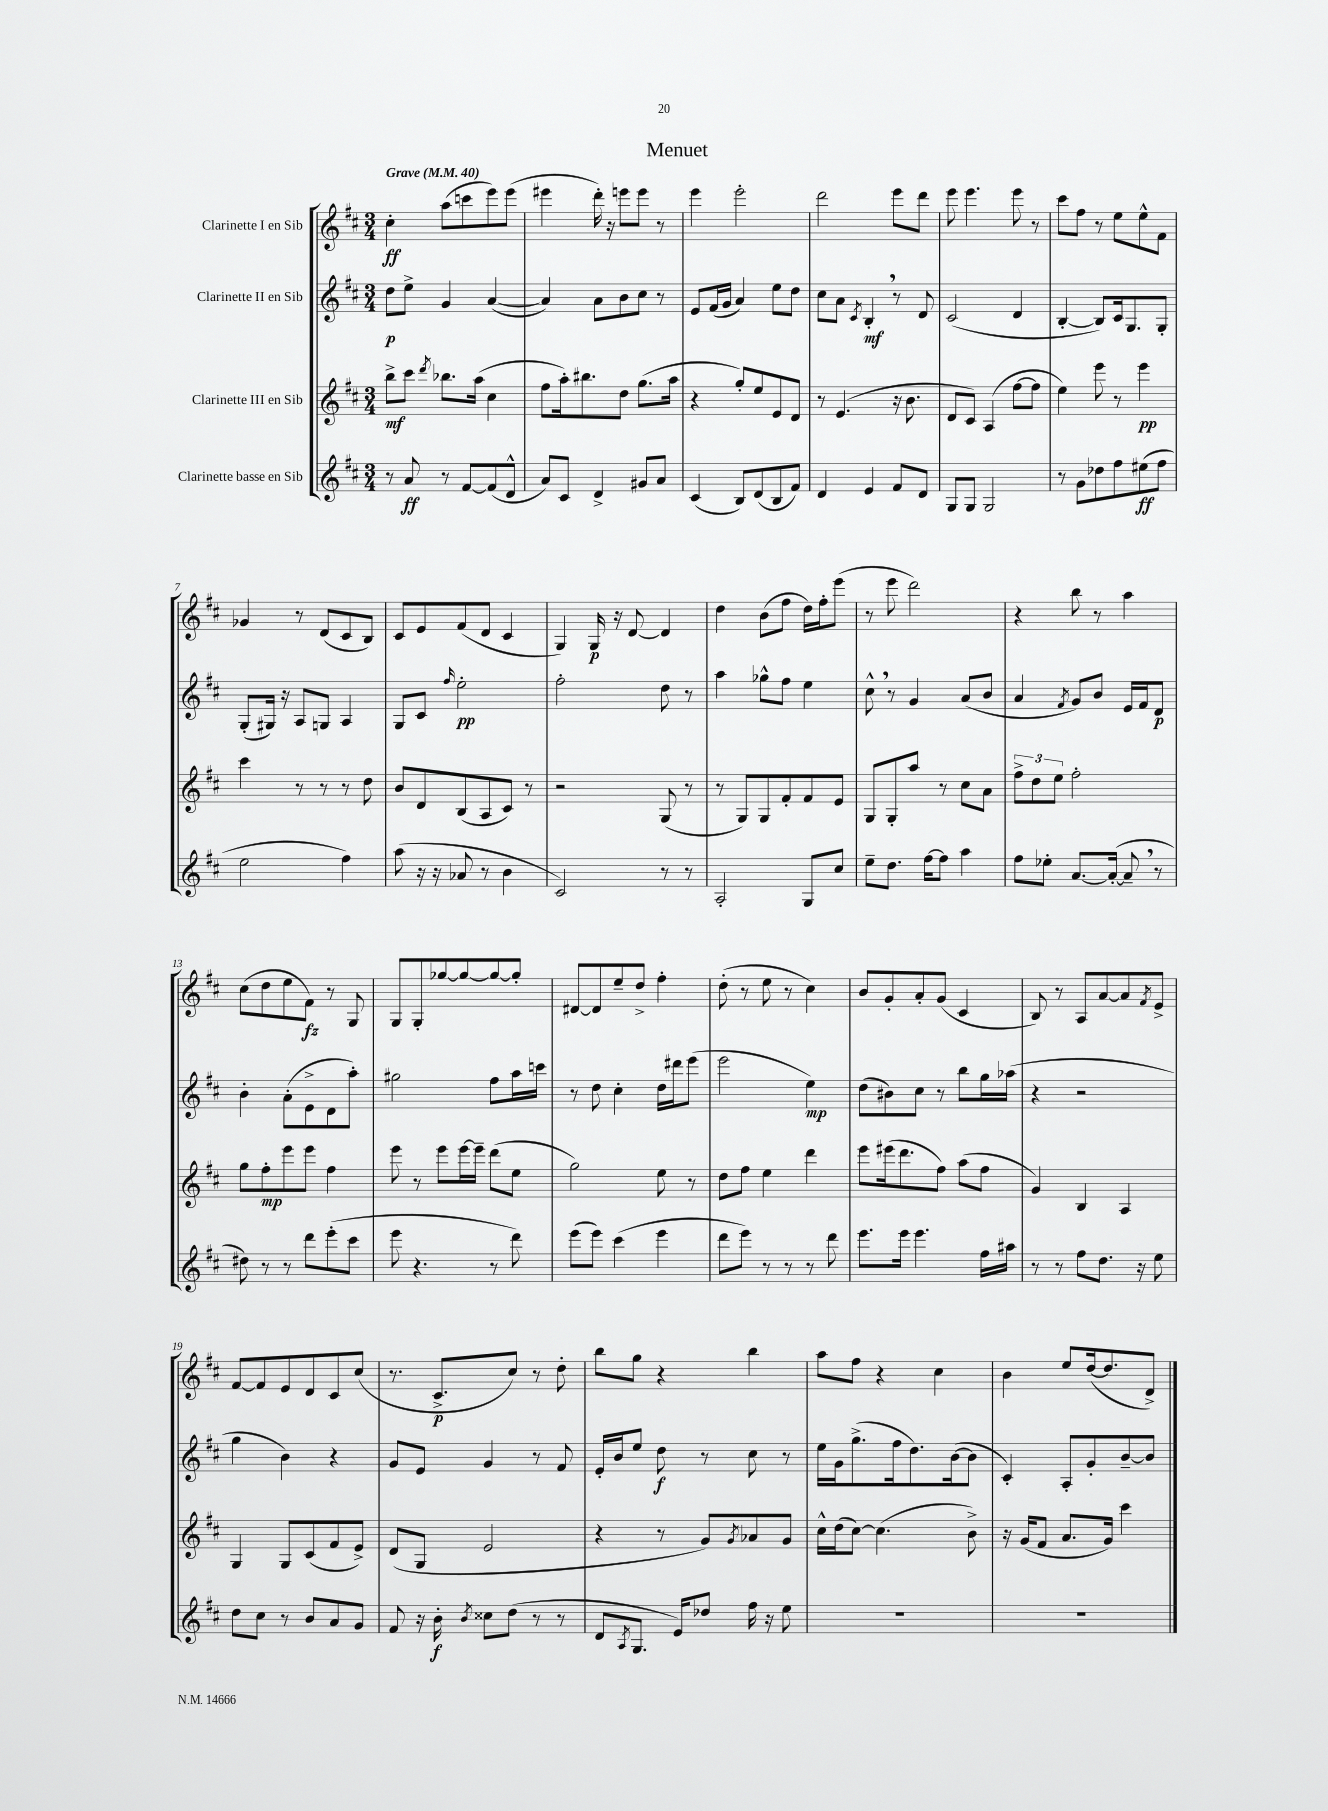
\header { title = "Menuet" }
<<
\new StaffGroup <<
\new Staff = "s0" \with { instrumentName = "Clarinette I en Sib" } {
    \clef treble \key d \major \numericTimeSignature \time 3/4 \tempo "Grave" 4 = 40
    cis''4-.\ff a''8( c'''8 e'''8) e'''8( |
    eis'''4 d'''16-.) r16 e'''8 e'''8 r8 |
    e'''4 e'''2-. |
    d'''2 e'''8 d'''8 |
    e'''8 e'''4. e'''8 r8 |
    cis'''8 fis''8 r8 e''8 e''8-^ fis'8 |
    ges'4 r8 d'8( cis'8 b8) |
    cis'8 e'8 fis'8( d'8 cis'4 |
    g4) g16\p r16 d'8~ d'4 |
    d''4 b'8( fis''8 d''16) fis''16-. e'''8( |
    r8 e'''8 d'''2) |
    r4 b''8 r8 a''4 |
    cis''8( d''8 e''8 fis'8\fz) r8 g8 |
    g8 g8-. ges''8~ ges''8~ ges''8~ ges''8-. |
    dis'8~ dis'8 e''8-- d''8-> fis''4-. |
    d''8-.( r8 e''8 r8 cis''4) |
    b'8 g'8-. a'8-. g'8( cis'4 |
    b8) r8 a8 a'8~ a'8 \acciaccatura { fis'8 } e'8-> |
    fis'8~ fis'8 e'8 d'8 cis'8 cis''8( |
    r8. cis'8.->\p cis''8) r8 d''8-. |
    b''8 g''8 r4 b''4 |
    a''8 fis''8 r4 cis''4 |
    b'4 e''8 d''16~( d''8. d'8->) \bar "|." |
}
\new Staff = "s1" \with { instrumentName = "Clarinette II en Sib" } {
    \clef treble \key d \major \numericTimeSignature \time 3/4
    d''8\p e''8-> g'4 a'4~( |
    a'4) a'8 b'8 cis''8 r8 |
    e'8 fis'16( g'16 a'4) e''8 d''8 |
    cis''8 a'8 \acciaccatura { cis'8 } b4-.\mf \breathe r8 d'8 |
    cis'2( d'4 |
    b4~-. b8) cis'16 g8. g8-. |
    g8-.( gis16) r16 a8 g8 a4 |
    g8 cis'8 \grace { fis''16 } e''2-.\pp |
    fis''2-. d''8 r8 |
    a''4 ges''8-^ fis''8 e''4 |
    cis''8-^ \breathe r8 g'4 a'8( b'8 |
    a'4 \acciaccatura { fis'8 } g'8) b'8 e'16 fis'16 d'8\p |
    b'4-. a'8-.( e'8-> d'8 a''8-.) |
    gis''2 fis''8 a''16 c'''16 |
    r8 d''8 cis''4-. d''16 dis'''16 e'''8( |
    e'''2 e''4\mp) |
    d''8( bis'8) cis''8 r8 b''8 g''16 aes''16( |
    r4 r2 |
    g''4 b'4) r4 |
    g'8 e'8 g'4 r8 fis'8 |
    e'16-. b'16 e''8 d''8\f r8 cis''8 r8 |
    e''16 g'16 g''8.->( fis''16 d''8.) b'16~( b'8 |
    cis'4-.) a8-. g'8-. b'8~-- b'8 \bar "|." |
}
\new Staff = "s2" \with { instrumentName = "Clarinette III en Sib" } {
    \clef treble \key d \major \numericTimeSignature \time 3/4
    b''8->\mf cis'''8 \acciaccatura { d'''8 } bes''8. a''16( cis''4 |
    fis''8 a''16-.) bis''8. d''8 g''8.( a''16 |
    r4 g''8-.) e''8 e'8 d'8 |
    r8 e'4.( r16 b'8. |
    d'8 cis'8) a4( fis''8~ fis''8 |
    e''4) e'''8 r8 e'''4\pp |
    cis'''4 r8 r8 r8 d''8 |
    b'8 d'8 b8( a8 cis'8) r8 |
    r2 g8( r8 |
    r8 g8) g8 fis'8-. fis'8 e'8 |
    g8 g8-. a''8 r8 cis''8 a'8 |
    \tuplet 3/2 { fis''8-> d''8 e''8 } fis''2-. |
    g''8 fis''8-.\mp e'''8 e'''8 fis''4 |
    e'''8 r8 e'''8 e'''16~ e'''16-- d'''8( e''8 |
    g''2) e''8 r8 |
    d''8 fis''8 e''4 d'''4 |
    e'''8 eis'''16( d'''8. fis''8) a''8( fis''8 |
    g'4) b4 a4 |
    g4 g8 cis'8( fis'8 e'8->) |
    d'8( g8 e'2 |
    r4 r8 g'8) \acciaccatura { g'8 } aes'8 g'8 |
    cis''16-^ d''16( cis''8~) cis''4.( b'8->) |
    r16 g'16( fis'8 a'8. g'16) cis'''4 \bar "|." |
}
\new Staff = "s3" \with { instrumentName = "Clarinette basse en Sib" } {
    \clef treble \key d \major \numericTimeSignature \time 3/4
    r8 a'8\ff r8 fis'8~ fis'8( d'8-^ |
    a'8) cis'8 d'4-> gis'8 a'8 |
    cis'4( b8) d'8( b8 fis'8) |
    d'4 e'4 fis'8 d'8 |
    g8 g8 g2 |
    r8 g'8 des''8 fis''8 eis''8\ff( fis''8 |
    e''2 fis''4) |
    a''8( r16 r16 aes'8 r8 b'4 |
    cis'2) r8 r8 |
    a2-. g8 cis''8 |
    e''8-- d''8. fis''16~ fis''8 a''4 |
    fis''8 ees''8-. a'8.~ a'16~-.( a'8-- \breathe r8 |
    dis''8) r8 r8 d'''8 e'''8-.( cis'''8 |
    e'''8 r4. r8 d'''8) |
    e'''8( e'''8) cis'''4( e'''4 |
    d'''8 e'''8) r8 r8 r8 d'''8 |
    e'''8. e'''16 e'''4. fis''16 ais''16 |
    r8 r8 fis''8 d''8. r16 e''8 |
    d''8 cis''8 r8 b'8 a'8 g'8 |
    fis'8 r16 b'16-.\f \acciaccatura { b'8 } cisis''8 d''8( r8 r8 |
    d'8 \acciaccatura { a8 } g8. e'16) des''8 fis''16 r16 e''8 |
    R2. |
    R2. \bar "|." |
}
>>
>>
